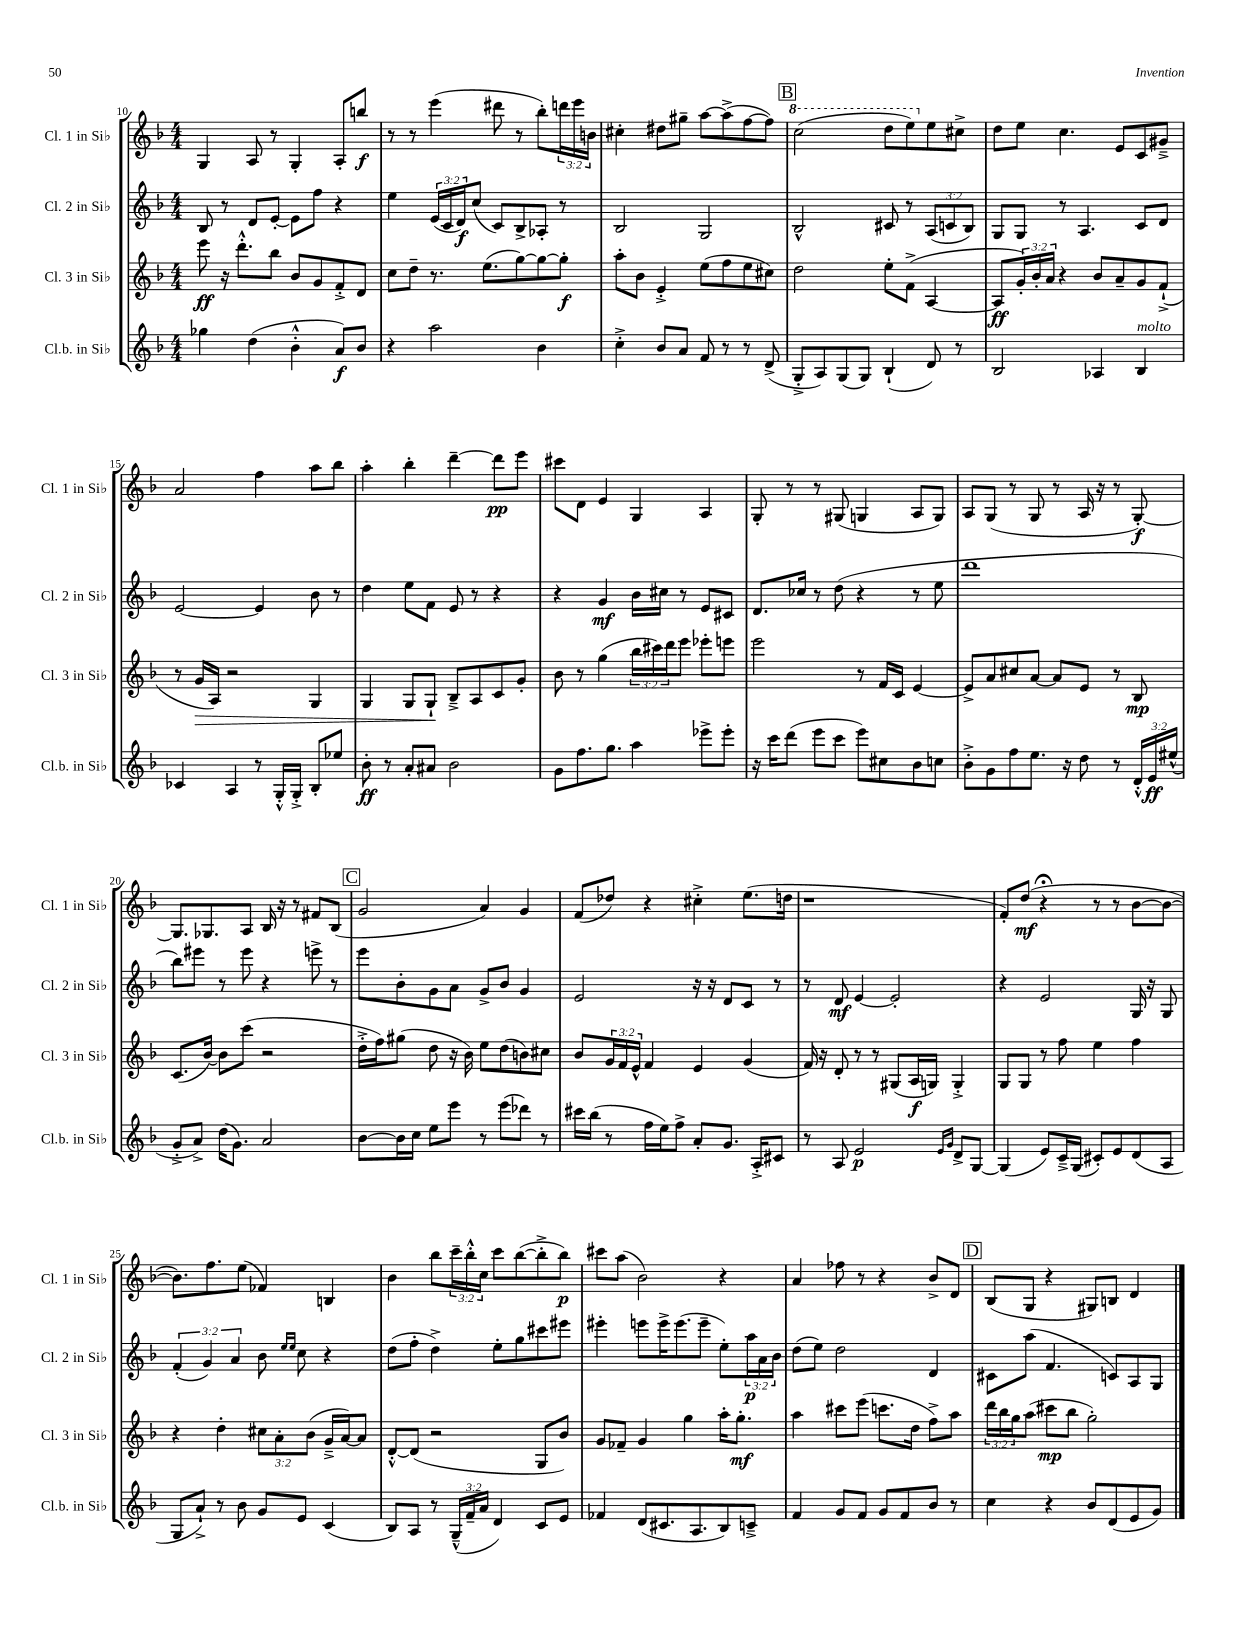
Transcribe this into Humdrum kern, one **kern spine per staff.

**kern	**dynam	**kern	**dynam	**kern	**dynam	**kern	**dynam
*part4	*part4	*part3	*part3	*part2	*part2	*part1	*part1
*staff4	*staff4	*staff3	*staff3	*staff2	*staff2	*staff1	*staff1
*I"Cl.b. in Si♭	*	*I"Cl. 3 in Si♭	*	*I"Cl. 2 in Si♭	*	*I"Cl. 1 in Si♭	*
*I'Cl.b. in Si♭	*	*I'Cl. 3 in Si♭	*	*I'Cl. 2 in Si♭	*	*I'Cl. 1 in Si♭	*
*clefG2	*	*clefG2	*	*clefG2	*	*clefG2	*
*k[b-]	*	*k[b-]	*	*k[b-]	*	*k[b-]	*
*M4/4	*	*M4/4	*	*M4/4	*	*M4/4	*
=10	=10	=10	=10	=10	=10	=10	=10
4gg-X\	.	8eee\	ff	8B-/	.	4G/	.
.	.	16r	.	8r	.	.	.
.	.	8.ddd'^^\L	.	.	.	.	.
(4dd\	.	.	.	8d/L	.	8A/	.
.	.	8bb-\J	.	[8e'/J	.	8r	.
4b-'^^\	.	8b-/L	.	8e\L]	.	4G'/	.
.	.	8g/	.	8ff\J	.	.	.
8a/L)	f	8f'^/	.	4r	.	8A'/L	.
8b-/J	.	8d/J	.	.	.	8bbn/J	f
=11	=11	=11	=11	=11	=11	=11	=11
4r	.	8cc\L	.	4ee\	.	8r	.
.	.	8dd~\J	.	.	.	8r	.
2aa\	.	8.r	.	(24e/LL	.	(4eee\	.
.	.	.	.	24c/	.	.	.
.	.	.	.	24d/J)	f	.	.
.	.	.	.	(8cc/J	.	.	.
.	.	(8.ee\L	.	.	.	.	.
.	.	.	.	8c/L)	.	8ddd#X\	.
.	.	[8gg\)	.	8B-^/	.	8r	.
4b-\	.	8gg\_	.	8A-X'/J	.	8bb-'\L)	.
.	.	8gg'\J]	f	8r	.	24dddn\L	.
.	.	.	.	.	.	24eee\	.
.	.	.	.	.	.	24bn\JJ	.
=12	=12	=12	=12	=12	=12	=12	=12
4cc'^\	.	8aa'\L	.	2B-/	.	4cc#X'\	.
.	.	8b-\J	.	.	.	.	.
8b-/L	.	4e'^/	.	.	.	8dd#X\L	.
8a/J	.	.	.	.	.	8gg#X~\J	.
8f/	.	(8ee\L	.	2G/	.	[8aa\L	.
8r	.	8ff\	.	.	.	(8aa^\]	.
8r	.	8ee\	.	.	.	[8ff\	.
(8d^/	.	8cc#X\J)	.	.	.	8ff\J])	.
!!LO:REH:place=s1:t=B
=13	=13	=13	=13	=13	=13	=13	=13
*	*	*	*	*	*	*8va	*
8G'^/L	.	2dd\	.	2B-^^/	.	(2ccc\	.
8A/)	.	.	.	.	.	.	.
(8G/	.	.	.	.	.	.	.
8G/J)	.	.	.	.	.	.	.
(4B-`/	.	8ee'\L	.	8c#X/	.	8ddd\L	.
.	.	(8f^\J	.	8r	.	8eee\)	.
*	*	*	*	*	*	*X8va	*
8d/)	.	[4A/	.	(12A/L	.	8ee\	.
.	.	.	.	12cn/	.	.	.
8r	.	.	.	.	.	8cc#X^\J	.
.	.	.	.	12B-/J)	.	.	.
=14	=14	=14	=14	=14	=14	=14	=14
2B-/	.	8A/L]	ff	8G/L	.	8dd\L	.
.	.	24g'/L)	.	8G/J	.	8ee\J	.
.	.	24b-'/	.	.	.	.	.
.	.	24a/JJ	.	.	.	.	.
.	.	4r	.	8r	.	4.cc\	.
.	.	.	.	4.A/	.	.	.
4A-X/	.	8b-/L	.	.	.	.	.
.	.	8a~/	.	.	.	8e/L	.
!LO:TX:a:i:t=molto	!	!	!	!	!	!	!
4B-/	.	8g/	.	8c/L	.	8c/	.
.	.	(8f`^/J	.	8d/J	.	8g#X~^/J	.
!!LO:LB:g=z
=15	=15	=15	=15	=15	=15	=15	=15
4c-X/	.	8r	.	[2e/	.	2a/	.
!	!	!	!LO:HP:b	!	!	!	!
.	.	16g/LL	>	.	.	.	.
.	.	16A/JJ)	.	.	.	.	.
4A/	.	2r	.	.	.	.	.
8r	.	.	.	4e/]	.	4ff\	.
16G'^^/LL	.	.	.	.	.	.	.
16G'^/JJ	.	.	.	.	.	.	.
8B-'/L	.	4G/	.	8b-\	.	8aa\L	.
8ee-X/J	.	.	.	8r	.	8bb-\J	.
=16	=16	=16	=16	=16	=16	=16	=16
8b-'\	ff	4G/	.	4dd\	.	4aa'\	.
8r	.	.	.	.	.	.	.
8a'/L	.	8G/L	.	8ee\L	.	4bb-'\	.
8a#X/J	.	8G`/J	.	8f\J	.	.	.
2b-\	.	8B-~^/L	]	8e/	.	[4ddd~\	.
.	.	8A/	.	8r	.	.	.
.	.	8c/	.	4r	.	8ddd\L]	pp
.	.	8g'/J	.	.	.	8eee\J	.
=17	=17	=17	=17	=17	=17	=17	=17
8g\L	.	8b-\	.	4r	.	8ccc#X\L	.
8.ff\	.	8r	.	.	.	8d\J	.
.	.	(4gg\	.	4g/	mf	4e/	.
8.gg\J	.	.	.	.	.	.	.
4aa\	.	24bb-\LL	.	16b-\LL	.	4G/	.
.	.	24ccc#X\)	.	.	.	.	.
.	.	.	.	16cc#X\JJ	.	.	.
.	.	24ddd\J	.	.	.	.	.
.	.	8eee\J	.	8r	.	.	.
8eee-X^\L	.	8eee-X'\L	.	8e/L	.	4A/	.
8eee-'\J	.	8eeen\J	.	8c#X/J	.	.	.
=18	=18	=18	=18	=18	=18	=18	=18
16r	.	2eee\	.	8.d/L	.	8G'/	.
16ccc\KL	.	.	.	.	.	.	.
(8ddd\J	.	.	.	.	.	8r	.
.	.	.	.	16cc-X/Jk	.	.	.
8eee\L	.	.	.	8r	.	8r	.
8ccc\J	.	.	.	(8dd\	.	(8G#X/	.
8eee\L)	.	8r	.	4r	.	4Gn/	.
8cc#X\	.	16f/LL	.	.	.	.	.
.	.	16c/JJ	.	.	.	.	.
8b-\	.	[4e/	.	8r	.	8A/L	.
8ccn\J	.	.	.	8ee\	.	8G/J)	.
=19	=19	=19	=19	=19	=19	=19	=19
8b-'^\L	.	8e^/L]	.	1ddd	.	8A/L	.
8g\	.	8a/	.	.	.	(8G/J	.
8ff\	.	8cc#X/	.	.	.	8r	.
8.ee\J	.	[8a/J	.	.	.	8G/	.
.	.	8a/L]	.	.	.	8r	.
16r	.	.	.	.	.	.	.
8dd\	.	8e/J	.	.	.	16A/	.
.	.	.	.	.	.	16r	.
8r	.	8r	.	.	.	8r	.
24d'^^/LL	.	8B-/	mp	.	.	[8G'/)	f
24e/	ff	.	.	.	.	.	.
(24ee#X^^/JJ	.	.	.	.	.	.	.
!!LO:LB:g=z
=20	=20	=20	=20	=20	=20	=20	=20
8g'^/L	.	(8.c/L	.	8bb-\L)	.	8.G/L]	.
8a^/J)	.	.	.	8eee#X\J	.	.	.
.	.	[16b-/Jk)	.	.	.	8.G-X/	.
(16dd\KL	.	8b-\L]	.	8r	.	.	.
8.g\J)	.	.	.	.	.	.	.
.	.	(8ccc\J	.	8eee#\	.	8A/J	.
2a/	.	2r	.	4r	.	16B-/	.
.	.	.	.	.	.	16r	.
.	.	.	.	.	.	8r	.
.	.	.	.	8eeen^\	.	8f#X/L	.
.	.	.	.	8r	.	(8B-/J	.
!!LO:REH:place=s1:t=C
=21	=21	=21	=21	=21	=21	=21	=21
[8b-\L	.	16dd'^\LL	.	8eee\L	.	2g/	.
.	.	16ff\J)	.	.	.	.	.
16b-\L]	.	(8gg#X\J	.	8b-'\	.	.	.
16cc\JJ	.	.	.	.	.	.	.
8ee\L	.	8dd\	.	8g\	.	.	.
8eee\J	.	16r	.	8a\J	.	.	.
.	.	16b-\)	.	.	.	.	.
8r	.	8ee\L	.	8g^/L	.	4a/)	.
(8eee\L	.	(8dd\	.	8b-/J	.	.	.
8ddd-X\J)	.	8bn\)	.	4g/	.	4g/	.
8r	.	8cc#X\J	.	.	.	.	.
=22	=22	=22	=22	=22	=22	=22	=22
16ccc#X\LL	.	8b-/L	.	2e/	.	(8f/L	.
(16bb-\JJ	.	.	.	.	.	.	.
8r	.	24g/L	.	.	.	8dd-X/J)	.
.	.	24f/	.	.	.	.	.
.	.	24e^^/JJ	.	.	.	.	.
16ff\LL	.	4f/	.	.	.	4r	.
16ee\J)	.	.	.	.	.	.	.
8ff^\J	.	.	.	.	.	.	.
8a'/L	.	4e/	.	16r	.	4cc#X'^\	.
.	.	.	.	16r	.	.	.
8.g/J	.	.	.	8d/L	.	.	.
.	.	(4g/	.	8c/J	.	(8.ee\L	.
16A'^/KL	.	.	.	.	.	.	.
8c#X/J	.	.	.	8r	.	.	.
.	.	.	.	.	.	16ddn\Jk	.
=23	=23	=23	=23	=23	=23	=23	=23
8r	.	16f/)	.	8r	.	1r	.
.	.	16r	.	.	.	.	.
8A/	.	8d'/	.	8d/	mf	.	.
2e/	p	8r	.	[4e/	.	.	.
.	.	8r	.	.	.	.	.
.	.	(8G#X/L	.	2e'/]	.	.	.
.	.	16A/L	f	.	.	.	.
.	.	16Gn/JJ)	.	.	.	.	.
16qqe/LL	.	.	.	.	.	.	.
16qqg/JJ	.	.	.	.	.	.	.
8d^/L	.	4G'^/	.	.	.	.	.
[8G/J	.	.	.	.	.	.	.
=24	=24	=24	=24	=24	=24	=24	=24
(4G/]	.	8G/L	.	4r	.	8f'/L)	.
.	.	8G/J	.	.	.	(8dd/J	mf
8e/L)	.	8r	.	2e/	.	4r;<	.
16c~^/L	.	8ff\	.	.	.	.	.
(16G/JJ	.	.	.	.	.	.	.
8c#X'/L)	.	4ee\	.	.	.	8r	.
8e/	.	.	.	.	.	8r	.
(8d/	.	4ff\	.	16G/	.	[8b-\L	.
.	.	.	.	16r	.	.	.
8A/J	.	.	.	8G/	.	8b-\J_	.
!!LO:LB:g=z
=25	=25	=25	=25	=25	=25	=25	=25
8G/L	.	4r	.	(6f'/	.	8.b-\L])	.
8a`^/J)	.	.	.	.	.	.	.
.	.	.	.	6g/)	.	.	.
.	.	.	.	.	.	8.ff\	.
8r	.	4dd'\	.	.	.	.	.
.	.	.	.	6a/	.	.	.
8b-\	.	.	.	.	.	(8ee\J	.
8g/L	.	12cc#X\L	.	8b-\	.	4f-X/)	.
.	.	12a'\	.	.	.	.	.
.	.	.	.	16qqee/LL	.	.	.
.	.	.	.	16qqee/JJ	.	.	.
8e/J	.	.	.	8cc\	.	.	.
.	.	(12b-\J	.	.	.	.	.
(4c/	.	16g~^/LL	.	4r	.	4Bn/	.
.	.	[16a/J)	.	.	.	.	.
.	.	8a/J]	.	.	.	.	.
=26	=26	=26	=26	=26	=26	=26	=26
8B-/L)	.	[8d'^^/L	.	(8dd\L	.	4b-\	.
8A/J	.	(8d/J]	.	8ff'\J	.	.	.
8r	.	2r	.	4dd^\)	.	8bb-\L	.
(24G~^^/LL	.	.	.	.	.	24ccc~\L	.
24f~/	.	.	.	.	.	24bb-'^^\	.
24a/JJ	.	.	.	.	.	24cc\JJ	.
4d/)	.	.	.	8ee'\L	.	8ccc\L	.
.	.	.	.	8gg\	.	([8bb-\	.
8c/L	.	8G/L	.	8ccc#X\	.	8bb-'^\]	.
8e/J	.	8b-/J)	.	8eee#X\J	.	8bb-\J)	p
=27	=27	=27	=27	=27	=27	=27	=27
4f-X/	.	8g/L	.	4eee#X'\	.	8ccc#X\L	.
.	.	8f-X~/J	.	.	.	(8aa\J	.
(8d/L	.	4g/	.	8eeen\L	.	2b-\)	.
8.c#X/	.	.	.	16eee^\K	.	.	.
.	.	.	.	(8.eee\	.	.	.
.	.	4gg\	.	.	.	.	.
8.A/	.	.	.	.	.	.	.
.	.	.	.	8eee~\J	.	.	.
8B-/)	.	16aa'\KL	.	8ee'\L)	.	4r	.
.	.	8.gg'\J	mf	.	.	.	.
8cn~^/J	.	.	.	24aa\L	p	.	.
.	.	.	.	24a\	.	.	.
.	.	.	.	24b-\JJ	.	.	.
=28	=28	=28	=28	=28	=28	=28	=28
4f/	.	4aa\	.	(8dd\L	.	4a/	.
.	.	.	.	8ee\J)	.	.	.
8g/L	.	8ccc#X\L	.	2dd\	.	8ff-X\	.
8f/J	.	(8eee\J	.	.	.	8r	.
8g/L	.	8.cccn\L	.	.	.	4r	.
8f/	.	.	.	.	.	.	.
.	.	16dd\Jk	.	.	.	.	.
8b-/J	.	8ff^\L)	.	4d/	.	8b-^/L	.
8r	.	8aa\J	.	.	.	8d/J	.
!!LO:REH:place=s1:t=D
=29	=29	=29	=29	=29	=29	=29	=29
4cc\	.	24ddd\LL	.	8c#X\L	.	(8B-/L	.
.	.	24bb-\	.	.	.	.	.
.	.	24gg\J	.	.	.	.	.
.	.	(8aa\J	.	(8aa\J	.	8G/J	.
4r	.	8ccc#X\L	mp	4.f/	.	4r	.
.	.	8bb-\J	.	.	.	.	.
8b-/L	.	2gg'\)	.	.	.	8G#X/L)	.
(8d/	.	.	.	8cn/L)	.	8Bn/J	.
8e/	.	.	.	8A/	.	4d/	.
8g/J)	.	.	.	8G/J	.	.	.
==	==	==	==	==	==	==	==
*-	*-	*-	*-	*-	*-	*-	*-
